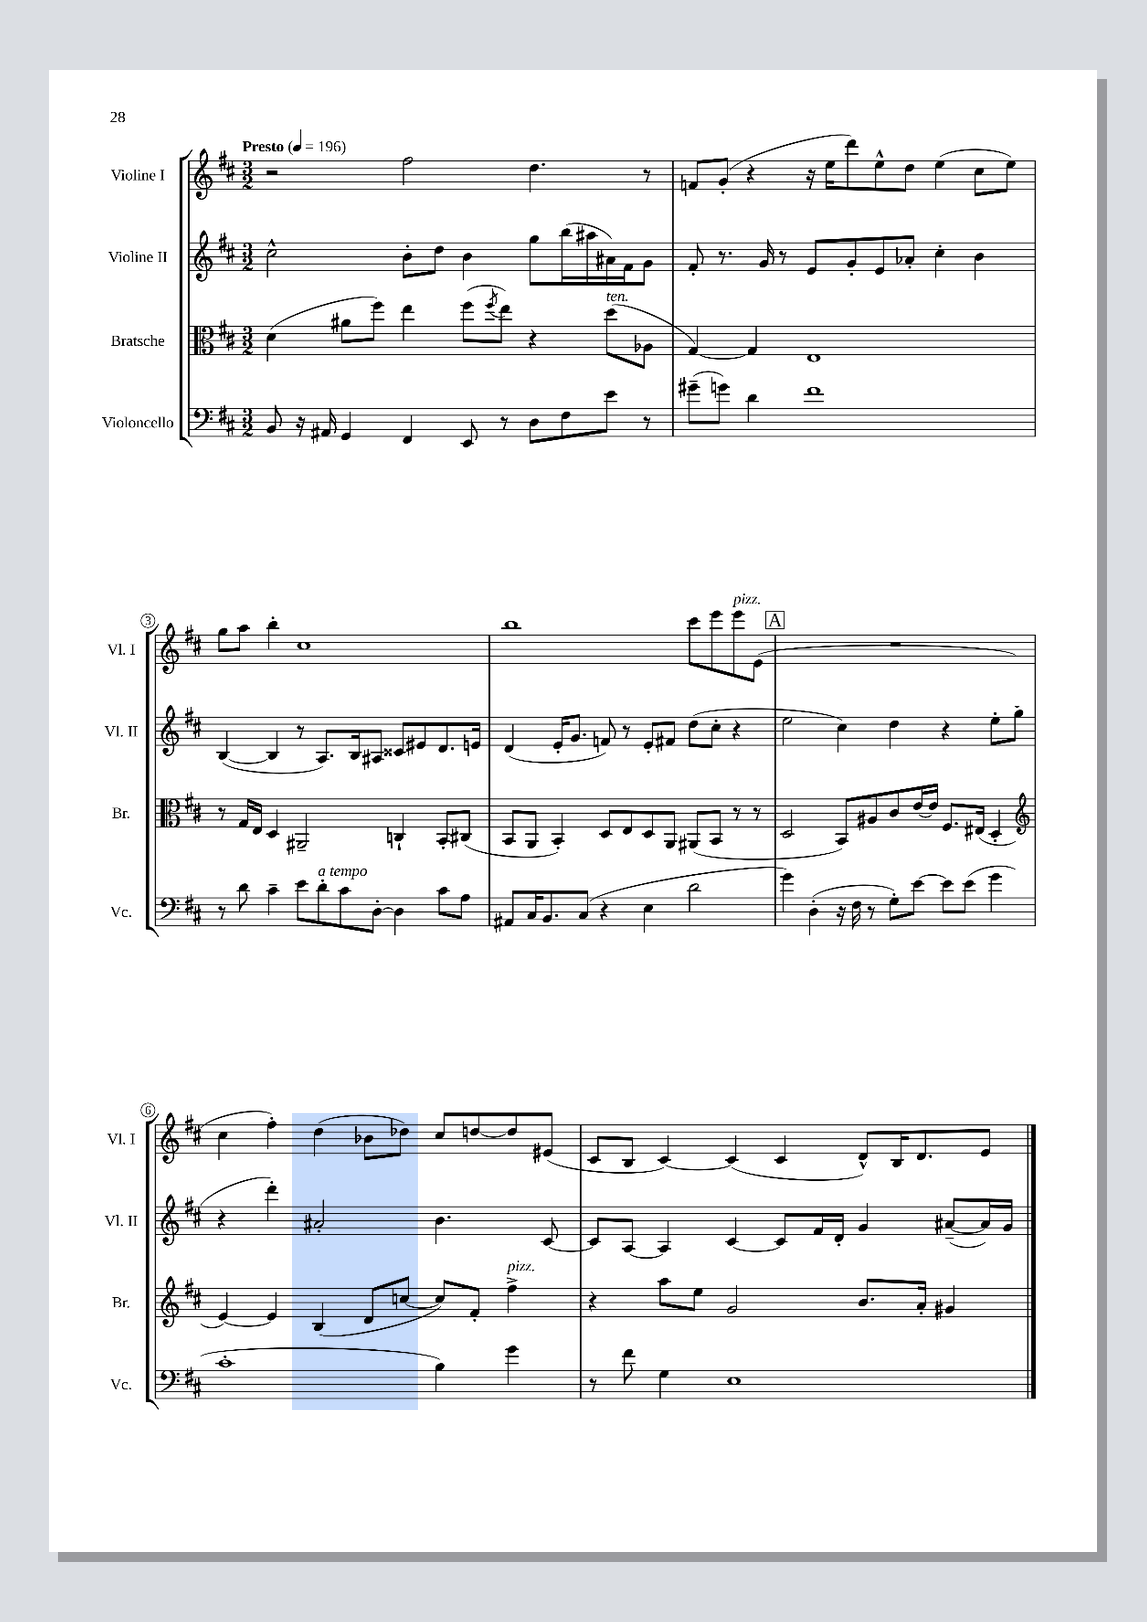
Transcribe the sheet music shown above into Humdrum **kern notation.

**kern	**kern	**kern	**kern
*staff4	*staff3	*staff2	*staff1
*clefF4	*clefC3	*clefG2	*clefG2
*k[f#c#]	*k[f#c#]	*k[f#c#]	*k[f#c#]
*M3/2	*M3/2	*M3/2	*M3/2
*MM196	*MM196	*MM196	*MM196
8BB	(4d	2cc#^^	2r
16r	.	.	.
16AA#	.	.	.
4GG	8a#	.	.
.	8ff#)	.	.
4FF#	4ee	8b'	2ff#
.	.	8dd	.
8EE	(8ff#	4b	.
.	8qff#	.	.
8r	8ee)	.	.
8D	4r	8gg	4.dd
8F#	.	(16bb	.
.	.	16aa#	.
8e	(8dd	16a#)	.
.	.	16f#	.
8r	8A-	8g	8r
=	=	=	=
(8g#~	[4G)	8f#'	8f
8g)	.	8.r	(8g'
4d	4G]	.	4r
.	.	16g	.
.	.	8r	.
1f#	1E	8e	16r
.	.	.	16ee
.	.	8g'	8ddd)
.	.	8e	8ee^^
.	.	8a-'	8dd
.	.	4cc#'	(4ee
.	.	4b	8cc#
.	.	.	8ee)
=	=	=	=
8r	8r	([4B	8gg
8d	16G	.	8aa
.	16E	.	.
4c#~	4D	4B]	4bb'
8e	2AA#~	8r	1cc#
8d'	.	8.A)	.
8c#	.	.	.
.	.	16B	.
[8D'	.	8A#	.
4D]	4C`	8c##	.
.	.	8e#	.
8c#	8BB'	8.d	.
8A	(8C#	.	.
.	.	16e	.
=	=	=	=
8AA#	8BB	(4d	1bb
16C#	8AA	.	.
8.BB	.	.	.
.	4BB')	16e'	.
.	.	8.g	.
(8C#	.	.	.
4r	8D	8f)	.
.	8E	8r	.
4E	8D	8e'	.
.	8AA	8f#	.
2d	(8AA#	(8dd	8ccc#
.	8BB	8cc#'	8eee
.	8r	4r	8eee
.	8r	.	(8e
=	=	=	=
4g)	2D	2ee	1.r
(4D'	.	.	.
16r	8BB)	4cc#)	.
16F#	.	.	.
8r	8A#	.	.
8G')	8c#	4dd	.
[8e	[16e	.	.
.	16e]	.	.
8e]	8.F#	4r	.
(8e	.	.	.
.	(16E#	.	.
4g	4D'	8ee'	.
.	.	(8gg	.
=	=	=	=
*	*clefG2	*	*
1c#'	[4e)	4r	4cc#
.	4e]	4ddd')	4ff#')
.	(4B	2a#'	(4dd
.	8d	.	8b-
.	[8cc	.	8dd-)
4B)	8cc])	4.b	8cc#
.	8f#'	.	[8dd
4g	4ff#^	.	8dd]
.	.	[8c#	(8e#
=	=	=	=
8r	4r	8c#]	8c#
8f#	.	[8A	8B
4G	8aa	4A]	[4c#)
.	8ee	.	.
1E	2g	[4c#	(4c#]
.	.	8c#]	4c#
.	.	16f#	.
.	.	16d'	.
.	8.b	4g	8d^^)
.	.	.	16B
.	16a'	.	8.d
.	4g#	([8a#~	.
.	.	16a#])	8e
.	.	16g	.
==	==	==	==
*-	*-	*-	*-
